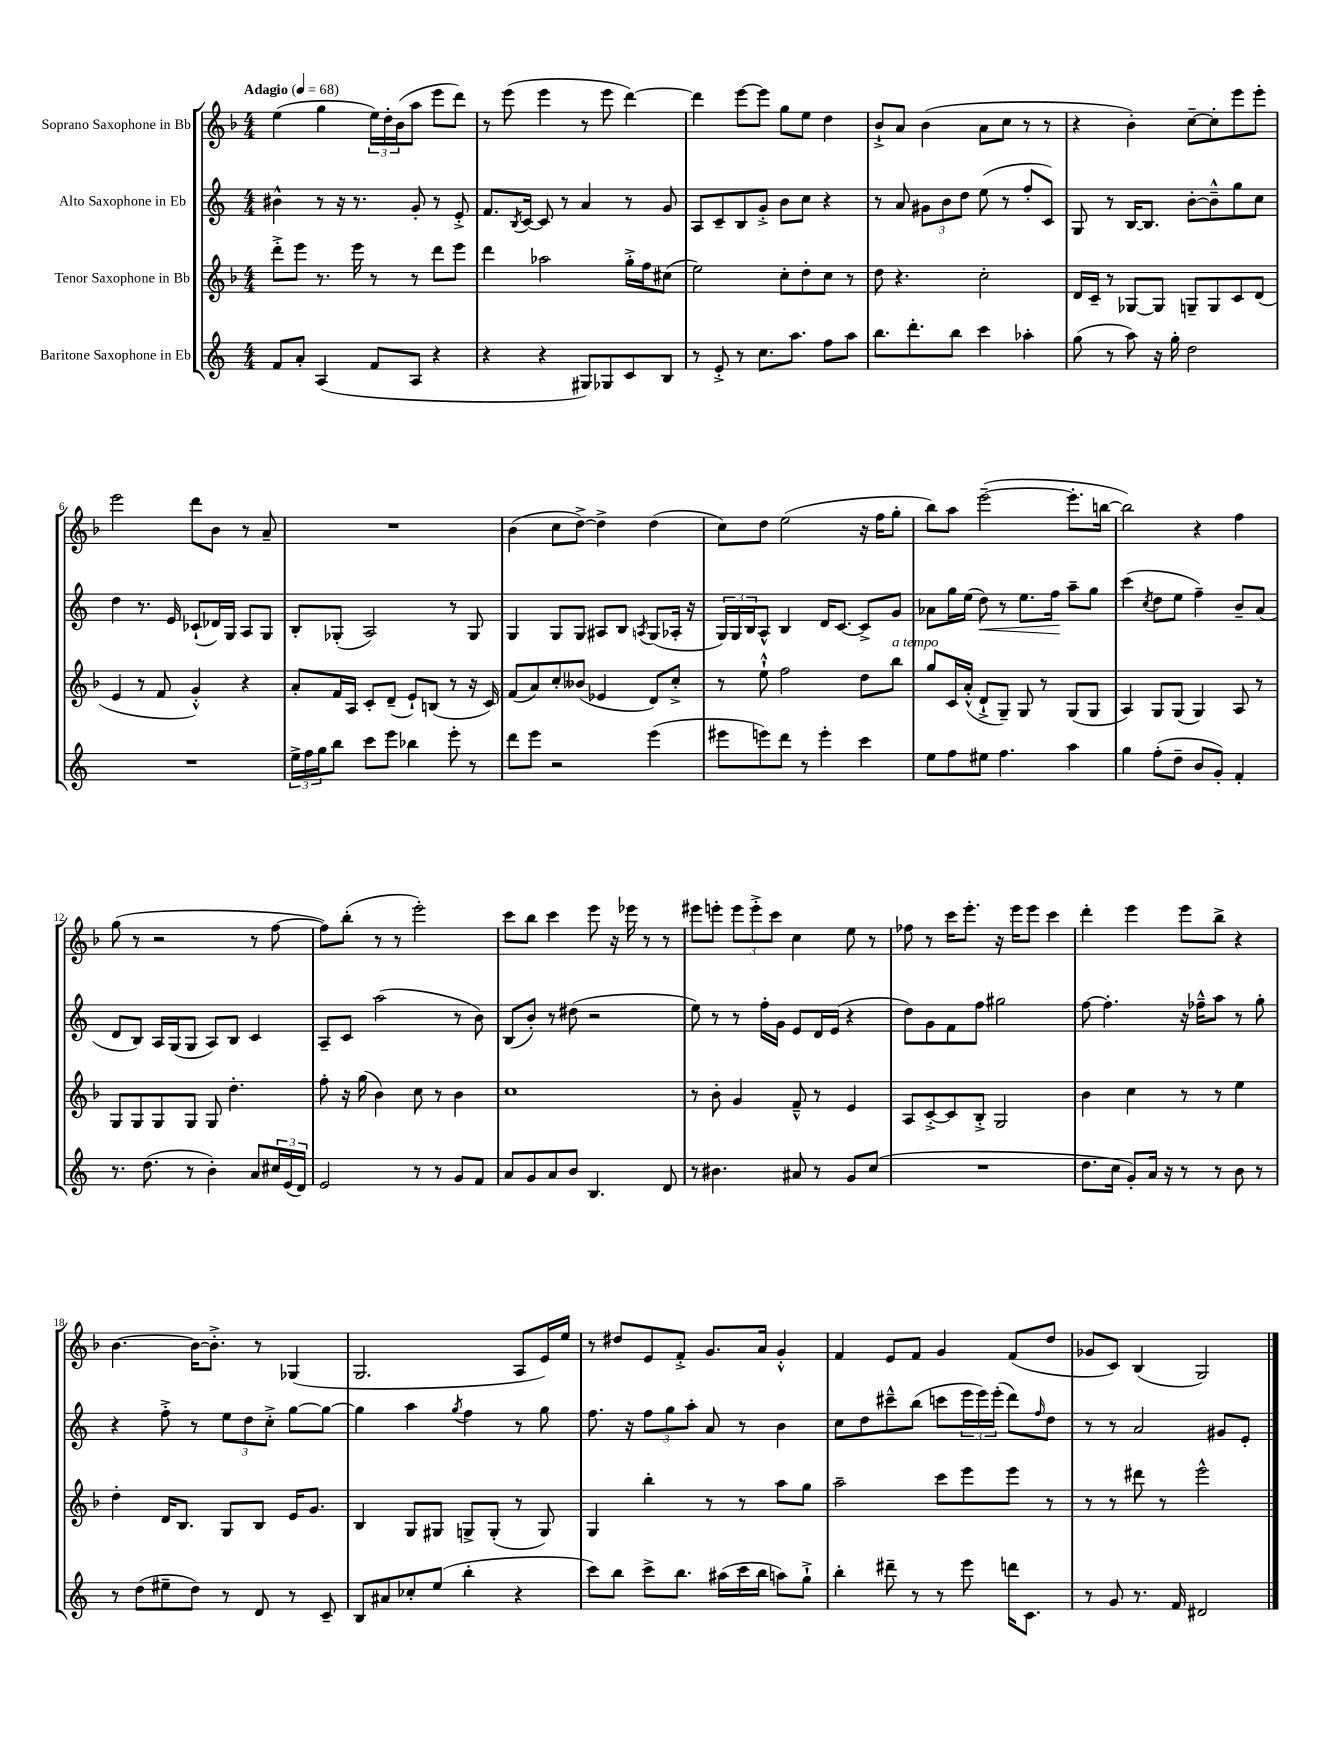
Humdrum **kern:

**kern	**kern	**kern	**kern
*staff4	*staff3	*staff2	*staff1
*clefG2	*clefG2	*clefG2	*clefG2
*k[]	*k[b-]	*k[]	*k[b-]
*M4/4	*M4/4	*M4/4	*M4/4
*MM68	*MM68	*MM68	*MM68
8f	8ddd'^	4b#^^	(4ee
8a'	8eee	.	.
(4A	8.r	8r	4gg
.	.	16r	.
.	16eee	8.r	.
8f	8r	.	24ee)
.	.	.	24dd'
.	.	.	(24b-
8A	8r	8g'	8aa
4r	8ddd	8r	8eee
.	8eee	8e'^	8ddd)
=	=	=	=
4r	4ddd	8.f	8r
.	.	.	(8eee
.	.	8qB	.
.	.	[16c	.
4r	2aa-	8c]	4eee
.	.	8r	.
8G#)	.	4a	8r
8G-	.	.	8eee
8c	16gg'^	8r	[4ddd)
.	16ff	.	.
8B	(8cc#	8g	.
=	=	=	=
8r	2ee)	8A	4ddd]
8e'^	.	8c~	.
8r	.	8B	[8eee
8.cc	.	8g'^	8eee]
.	8cc'	8b	8gg
8.aa	.	.	.
.	8dd'	8cc	8ee
8ff	8cc	4r	4dd
8aa	8r	.	.
=	=	=	=
8.bb	8dd	8r	8b-`^
.	4.r	8a	8a
8.ddd'	.	.	.
.	.	12g#	(4b-
.	.	12b	.
8bb	.	.	.
.	.	12dd	.
4ccc	2cc'	(8ee	8a
.	.	8r	8cc
4aa-'	.	8ff'	8r
.	.	8c)	8r
=	=	=	=
(8gg	16d	8G	4r
.	16c~	.	.
8r	8r	8r	.
8aa)	[8G-	[16B	4b-')
.	.	8.B]	.
16r	8G-]	.	.
16gg'	.	.	.
2dd	8G~	[8b'	[8cc~
.	8G	8b~^^]	8cc']
.	8c	8gg	8eee
.	(8d	8cc	8eee'
=	=	=	=
1r	4e	4dd	2eee
.	8r	8.r	.
.	8f	.	.
.	.	16e	.
.	4g'^^)	(8c-`	8ddd
.	.	16d-)	8b-
.	.	16G	.
.	4r	8A	8r
.	.	8G	8a~
=	=	=	=
24ee^	8a'	8B'	1r
24ff	.	.	.
24gg	.	.	.
8bb	16f	(8G-'	.
.	16A	.	.
8ccc	8c'	2A)	.
8eee	(8d~	.	.
4bb-	8e`)	.	.
.	(8B	.	.
8eee'	8r	8r	.
8r	16r	8G-	.
.	16c)	.	.
=	=	=	=
8ddd	(8f	4G	(4b-
8eee	8a)	.	.
2r	8cc'	8G	8cc
.	(8b--	8G	[8dd^)
.	4e-	8A#	4dd^]
.	.	8B	.
.	.	8qA	.
(4eee	8d)	(8G	(4dd
.	8cc'^	16A-'	.
.	.	16r	.
=	=	=	=
8eee#	8r	24G)	8cc)
.	.	24G	.
.	.	24B	.
8eee)	8ee`^^	8A^^	8dd
8ddd	2ff	4B	(2ee
8r	.	.	.
4eee'	.	16d	.
.	.	[8.c	.
4ccc	8dd	8c^]	16r
.	.	.	16ff
.	8bb-	8g	8gg'
=	=	=	=
8ee	8gg	8a-	8bb-)
8ff	16c	16gg	8aa
.	(16a'^^	(16ee	.
8ee#	8d`^	8dd)	([2eee~
4.ff	8G~)	8r	.
.	8G	8.ee	.
.	8r	.	.
.	.	16ff	.
4aa	(8G	8aa~	8.eee']
.	8G	8gg	.
.	.	.	[16bb
=	=	=	=
4gg	4A)	(4ccc	2bb])
.	.	8qcc	.
(8ff'	8G	8dd	.
8dd~	(8G	8ee	.
8b	4G)	4ff~)	4r
8g')	.	.	.
4f'	8A	8b~	4ff
.	8r	(8a	.
=	=	=	=
8.r	8G	8d	(8gg
.	8G	8B)	8r
(8.dd	.	.	.
.	8G	16A	2r
.	.	(16G	.
8r	8G	8G	.
4b')	8G	8A)	.
.	4.dd'	8B	.
8a	.	4c	8r
24cc#	.	.	[8ff
(24e	.	.	.
24d)	.	.	.
=	=	=	=
2e	8ff'	8A~	8ff])
.	16r	8c	(8bb-'
.	(16gg	.	.
.	4b-)	(2aa	8r
.	.	.	8r
8r	8cc	.	2eee')
8r	8r	.	.
8g	4b-	8r	.
8f	.	8b)	.
=	=	=	=
8a	1cc	(8B	8ccc
8g	.	8b')	8bb-
8a	.	8r	4ccc
8b	.	(8dd#	.
4.B	.	2r	8eee
.	.	.	16r
.	.	.	16eee-
.	.	.	8r
8d	.	.	8r
=	=	=	=
8r	8r	8ee)	8eee#
4.b#	8b-'	8r	8eee'
.	4g	8r	12eee
.	.	.	12eee'^
.	.	16ff'	.
.	.	.	12ccc
.	.	16g	.
8a#	8f~^^	8e	4cc
8r	8r	16d	.
.	.	(16e	.
8g	4e	4r	8ee
(8cc	.	.	8r
=	=	=	=
1r	8A	8dd)	8ff-
.	[8c'^	8g	8r
.	8c]	8f	16ccc
.	.	.	8.eee'
.	8B-'^	8ff	.
.	2G	2gg#	16r
.	.	.	16eee
.	.	.	8eee
.	.	.	4ccc
=	=	=	=
8.dd	4b-	[8ff	4ddd'
.	.	4.ff']	.
16cc	.	.	.
8g')	4cc	.	4eee
16a	.	.	.
16r	.	.	.
8r	8r	16r	8eee
.	.	16ff-~^^	.
8r	8r	8aa	8bb-^
8b	4ee	8r	4r
8r	.	8gg'	.
=	=	=	=
8r	4dd'	4r	[4.b-
(8dd	.	.	.
8ee#~	16d	8ff'^	.
.	8.B-	.	.
8dd)	.	8r	16b-_
.	.	.	8.b-'^]
8r	8G	12ee	.
.	.	12dd	.
8d	8B-	.	8r
.	.	12cc'^	.
8r	16e	[8gg	(4G-
.	8.g	.	.
8c~	.	8gg_	.
=	=	=	=
8B	4B-	4gg]	2.G
8a#	.	.	.
8cc-'	8G	4aa	.
(8ee	8G#	.	.
.	.	8qgg	.
4bb'	8G^	4ff	.
.	(8G'	.	.
4r	8r	8r	8A
.	8G)	8gg	16e)
.	.	.	16ee
=	=	=	=
8ccc)	4G	8.ff	8r
8bb	.	.	8dd#
.	.	16r	.
8ccc^	4bb-'	12ff	8e
.	.	12gg	.
8.bb	.	.	8f'^
.	.	12aa'	.
.	8r	8a	8.g
(16aa#	.	.	.
16ccc	8r	8r	.
16bb	.	.	16a
8aa)	8aa	4b	4g'^^
8gg`^	8gg	.	.
=	=	=	=
4bb'	2aa~	8cc	4f
.	.	8dd	.
8ddd#~	.	8ccc#~^^	8e
8r	.	(8bb	8f
8r	8ccc	8ccc	4g
8eee	8eee	24eee	.
.	.	24eee)	.
.	.	(24eee'	.
16ddd	8eee	8ddd)	(8f
8.c	.	.	.
.	.	16qqff	.
.	8r	8dd	8dd
=	=	=	=
8r	8r	8r	8g-
8g	8r	8r	8c)
8.r	8ddd#	2a	(4B-
.	8r	.	.
16f	.	.	.
2d#	2eee^^	.	2G)
.	.	8g#	.
.	.	8e'	.
==	==	==	==
*-	*-	*-	*-
